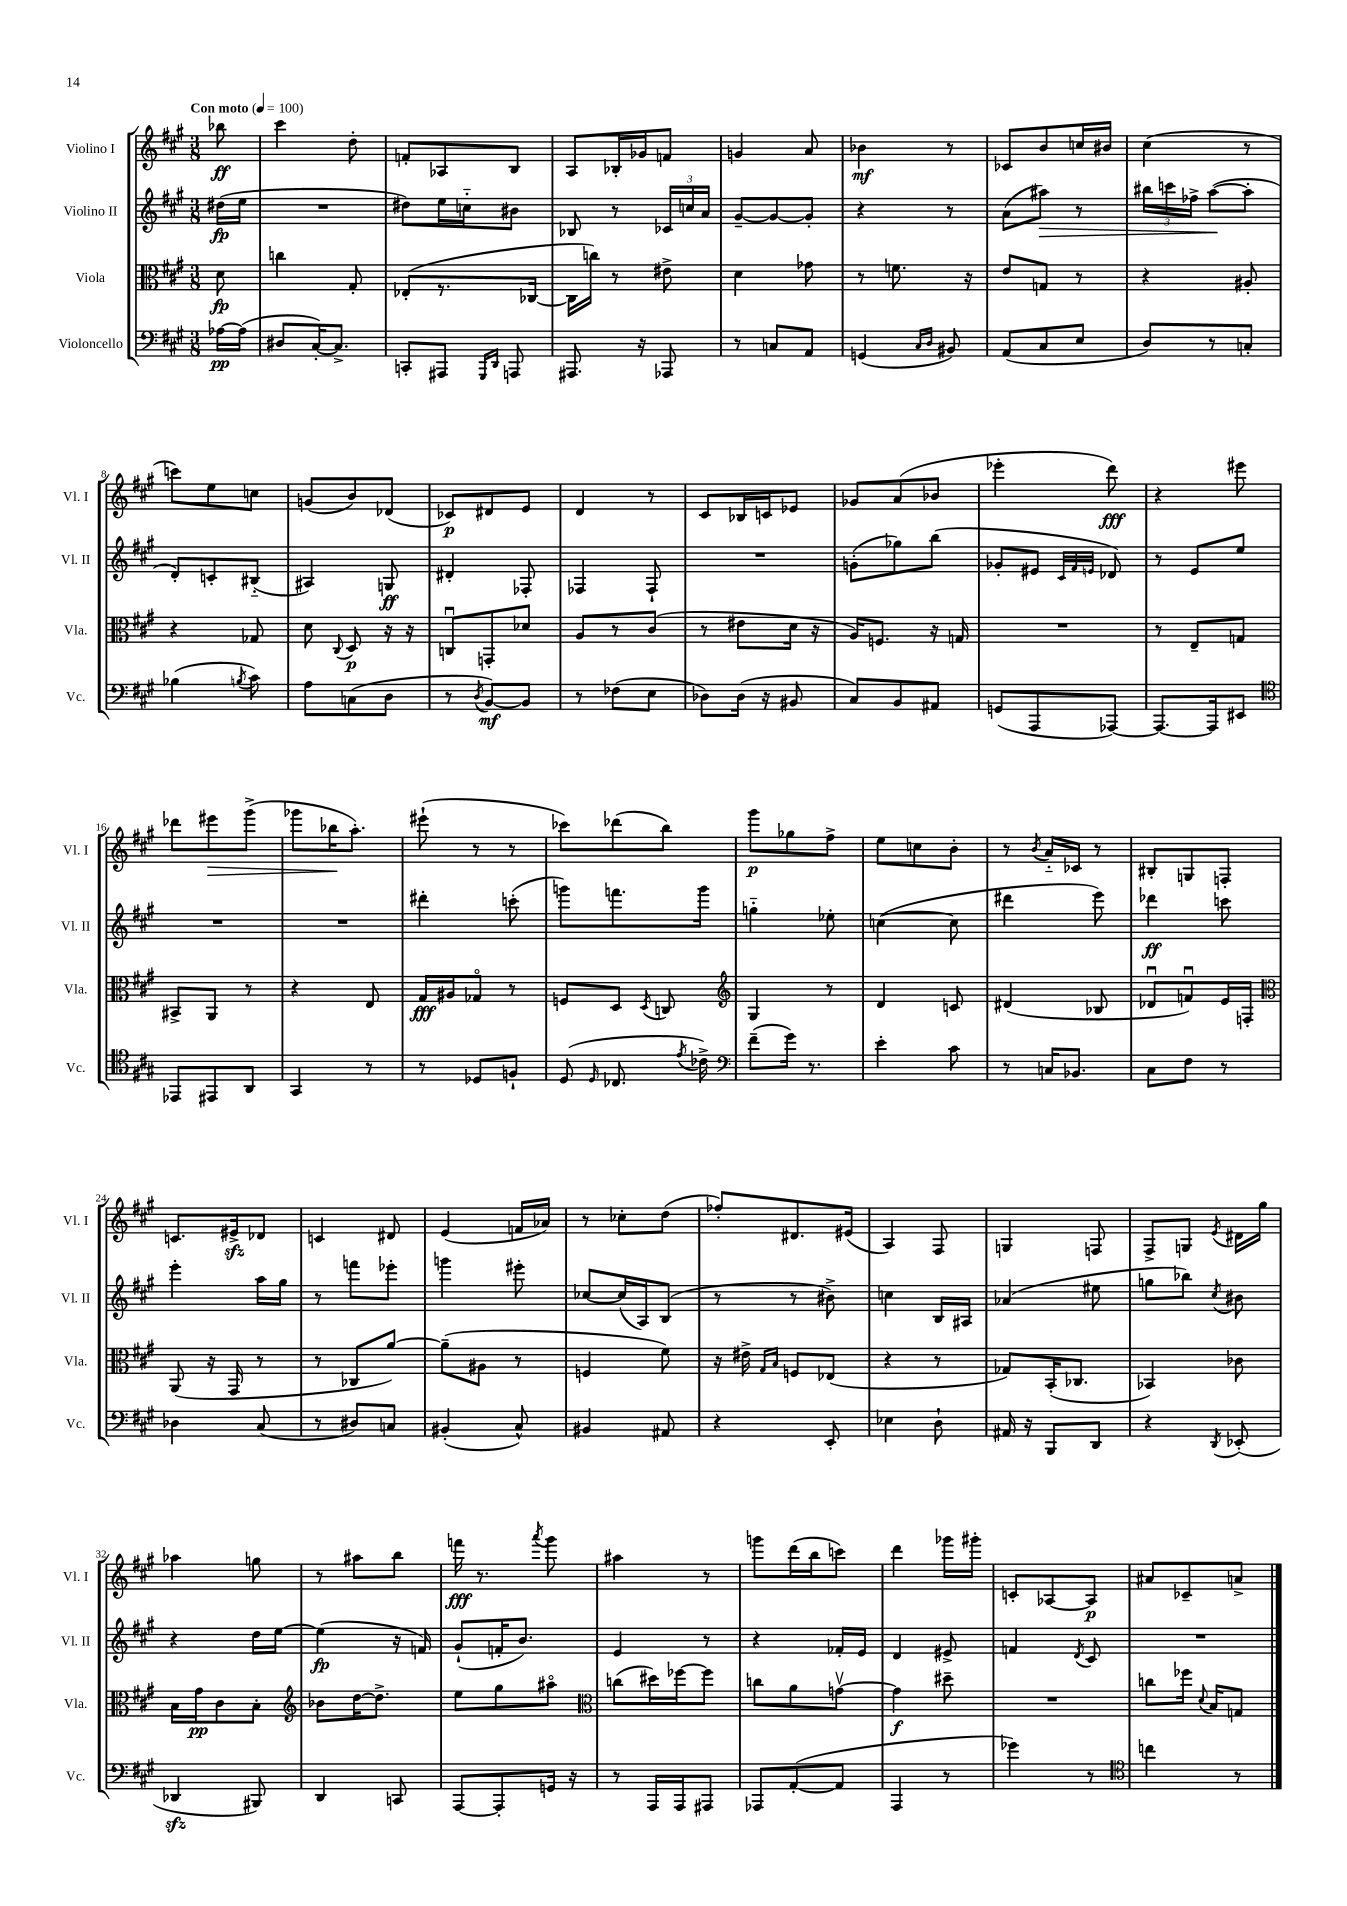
<<
\new StaffGroup <<
\new Staff = "s0" \with { instrumentName = "Violino I" shortInstrumentName = "Vl. I" } {
    \clef treble \key a \major \numericTimeSignature \time 3/8 \partial 8 \tempo "Con moto" 4 = 100
    \autoBeamOff bes''8\ff |
    cis'''4 d''8-. |
    f'8[-. aes8 b8] |
    a8[ bes16-. ges'16 f'8] |
    g'4 a'8 |
    bes'4\mf r8 |
    ces'8[ b'8 c''16 bis'16] |
    cis''4( r8 |
    c'''8[) e''8 c''8] |
    g'8[( b'8) des'8]( |
    ces'8[\p) dis'8 e'8] |
    d'4 r8 |
    cis'8[ bes16 c'16 ees'8] |
    ges'8[ a'8( bes'8] |
    ees'''4-. d'''8\fff) |
    r4 eis'''8 |
    des'''8[ eis'''8\> gis'''8]->( |
    ges'''8[ bes''16\! a''8.]-.) |
    eis'''8-!( r8 r8 |
    ces'''8[) des'''8( b''8]) |
    gis'''8[\p ges''8 fis''8]-> |
    e''8[ c''8 b'8]-. |
    r8 \acciaccatura { b'8 } a'16[-_ ces'16] r8 |
    bis8[-. g8 f8]-. |
    c'8.[ eis'16->\sfz des'8] |
    c'4 dis'8 |
    e'4( f'16[ aes'16]) |
    r8 ces''8[-. d''8]( |
    fes''8[-.) dis'8. eis'16]( |
    a4) fis8 |
    g4 f8 |
    fis8[-> g8] \acciaccatura { e'8 } dis'16[ gis''16] |
    aes''4 g''8 |
    r8 ais''8[ b''8] |
    f'''16\fff r8. \acciaccatura { a'''8 } gis'''8 |
    ais''4 r8 |
    g'''8[ d'''16( b''16 c'''8]) |
    d'''4 ges'''16[ gis'''16]-. |
    c'8[-. aes8~ aes8]\p |
    ais'8[ ces'8-- a'8]-> \bar "|." |
}
\new Staff = "s1" \with { instrumentName = "Violino II" shortInstrumentName = "Vl. II" } {
    \clef treble \key a \major \numericTimeSignature \time 3/8 \partial 8
    \autoBeamOff dis''16[\fp( e''16] |
    R4. |
    dis''8[) e''16 c''16-_ bis'8] |
    bes8 r8 \tuplet 3/2 { ces'16[ c''16 a'16] } |
    gis'8[~-- gis'8~ gis'8]-. |
    r4 r8 |
    a'8[( ais''8]\>) r8 |
    \tuplet 3/2 { bis''16[ c'''16 fes''16]-> } a''8[~\!( a''8]-. |
    d'8[-.) c'8-. bis8]-_( |
    ais4) g8\ff |
    dis'4-. fes8-. |
    fes4 fes8-! |
    R4. |
    g'8[-.( ges''8) b''8]( |
    ges'8[-. eis'8] \grace { cis'32[ fis'32 e'32] } des'8) |
    r8 e'8[ e''8] |
    R4. |
    R4. |
    dis'''4-. c'''8-.( |
    g'''8[) f'''8. g'''16] |
    g''4-_ ees''8-. |
    c''4~( c''8 |
    dis'''4 e'''8) |
    des'''4\ff c'''8 |
    e'''4-. a''16[ gis''16] |
    r8 f'''8[ ees'''8]-. |
    g'''4 eis'''8-. |
    ces''8[~ ces''16( a16) b8]( |
    r8 r8 bis'8->) |
    c''4 b16[ ais16] |
    aes'4( eis''8 |
    g''8[ bes''8]) \acciaccatura { cis''8 } bis'8 |
    r4 d''16[ e''16]~ |
    e''4\fp( r16 f'16) |
    gis'8[-!( f'16-. b'8.]) |
    e'4 r8 |
    r4 fes'16[-. e'16] |
    d'4 eis'8-> |
    f'4 \acciaccatura { d'8 } cis'8 |
    R4. \bar "|." |
}
\new Staff = "s2" \with { instrumentName = "Viola" shortInstrumentName = "Vla." } {
    \clef alto \key a \major \numericTimeSignature \time 3/8 \partial 8
    \autoBeamOff d'8\fp |
    c''4 gis8-. |
    ees8[-.( r8. ces16]~ |
    ces16[ c''16]) r8 eis'8-> |
    d'4 ges'8 |
    r8 f'8. r16 |
    e'8[ g8] r8 |
    r4 ais8-. |
    r4 ges8 |
    d'8 \appoggiatura { cis8 } d8\p r16 r16 |
    c8[\downbow g,8-. des'8] |
    a8[ r8 cis'8]( |
    r8 eis'8[ d'16] r16 |
    a16[) f8.] r16 g16 |
    R4. |
    r8 e8[-- g8] |
    bis,8[-> a,8] r8 |
    r4 e8 |
    gis16[\fff ais16 ges8]\flageolet r8 |
    f8[ d8] \acciaccatura { d8 } c8 |
    \clef treble gis4 r8 |
    d'4 c'8 |
    dis'4( bes8 |
    des'8[\downbow f'8\downbow) e'16 f16]-. |
    \clef alto a,8( r16 gis,16 r8 |
    r8 ces8[ a'8]~) |
    a'8[--( ais8] r8 |
    f4 fis'8) |
    r16 eis'16-> \grace { gis16[ b16] } f8[ ees8]( |
    r4 r8 |
    ges8[) b,16-.( ces8.] |
    bes,4) ces'8 |
    b16[ gis'16\pp cis'8 b8]-. |
    \clef treble bes'8[ d''16~ d''8.]-> |
    e''8[ gis''8 ais''8]\flageolet |
    \clef alto c''8[( dis''16) fes''16~ fes''8] |
    c''8[ a'8 g'8]~\upbow |
    g'4\f dis''8-- |
    R4. |
    c''8[ fes''16] \appoggiatura { d'8 } b16[ g8] \bar "|." |
}
\new Staff = "s3" \with { instrumentName = "Violoncello" shortInstrumentName = "Vc." } {
    \clef bass \key a \major \numericTimeSignature \time 3/8 \partial 8
    \autoBeamOff aes16[~\pp aes16]( |
    dis8[ cis16~-.) cis8.]-> |
    c,8[-. ais,,8] \grace { gis,,16[ d,16] } a,,8 |
    ais,,8. r16 aes,,8 |
    r8 c8[ a,8] |
    g,4( \grace { cis16[ d16] } bis,8) |
    a,8[( cis8 e8] |
    d8[) r8 c8]-. |
    bes4( \acciaccatura { b8 } cis'8) |
    a8[ c8( d8] |
    r8 \acciaccatura { d8 } b,8[~\mf) b,8] |
    r8 fes8[( e8] |
    des8[) des16]( r16 bis,8 |
    cis8[) b,8 ais,8] |
    g,8[( a,,8 aes,,8]~) |
    aes,,8.[~ aes,,16 eis,8] |
    \clef tenor ees,8[ eis,8 a,8] |
    gis,4 r8 |
    r8 des8[ f8]-! |
    d8( \grace { d16 } ces8. \acciaccatura { e'8 } ces'16->) |
    \clef bass fis'8[--( gis'16]) r8. |
    e'4-. cis'8 |
    r8 c16[ bes,8.] |
    cis8[ fis8] r8 |
    des4 cis8( |
    r8 dis8[) c8] |
    bis,4-.( cis8-^) |
    bis,4 ais,8 |
    r4 e,8-. |
    ees4 d8-! |
    ais,16 r16 b,,8[ d,8] |
    r4 \acciaccatura { d,8 } ees,8-.( |
    des,4\sfz bis,,8) |
    d,4 c,8 |
    a,,8[~ a,,8-. g,16] r16 |
    r8 a,,16[ a,,16 ais,,8] |
    aes,,8[ a,8~-.( a,8] |
    a,,4 r8 |
    ges'4) r8 |
    \clef tenor c''4 r8 \bar "|." |
}
>>
>>
